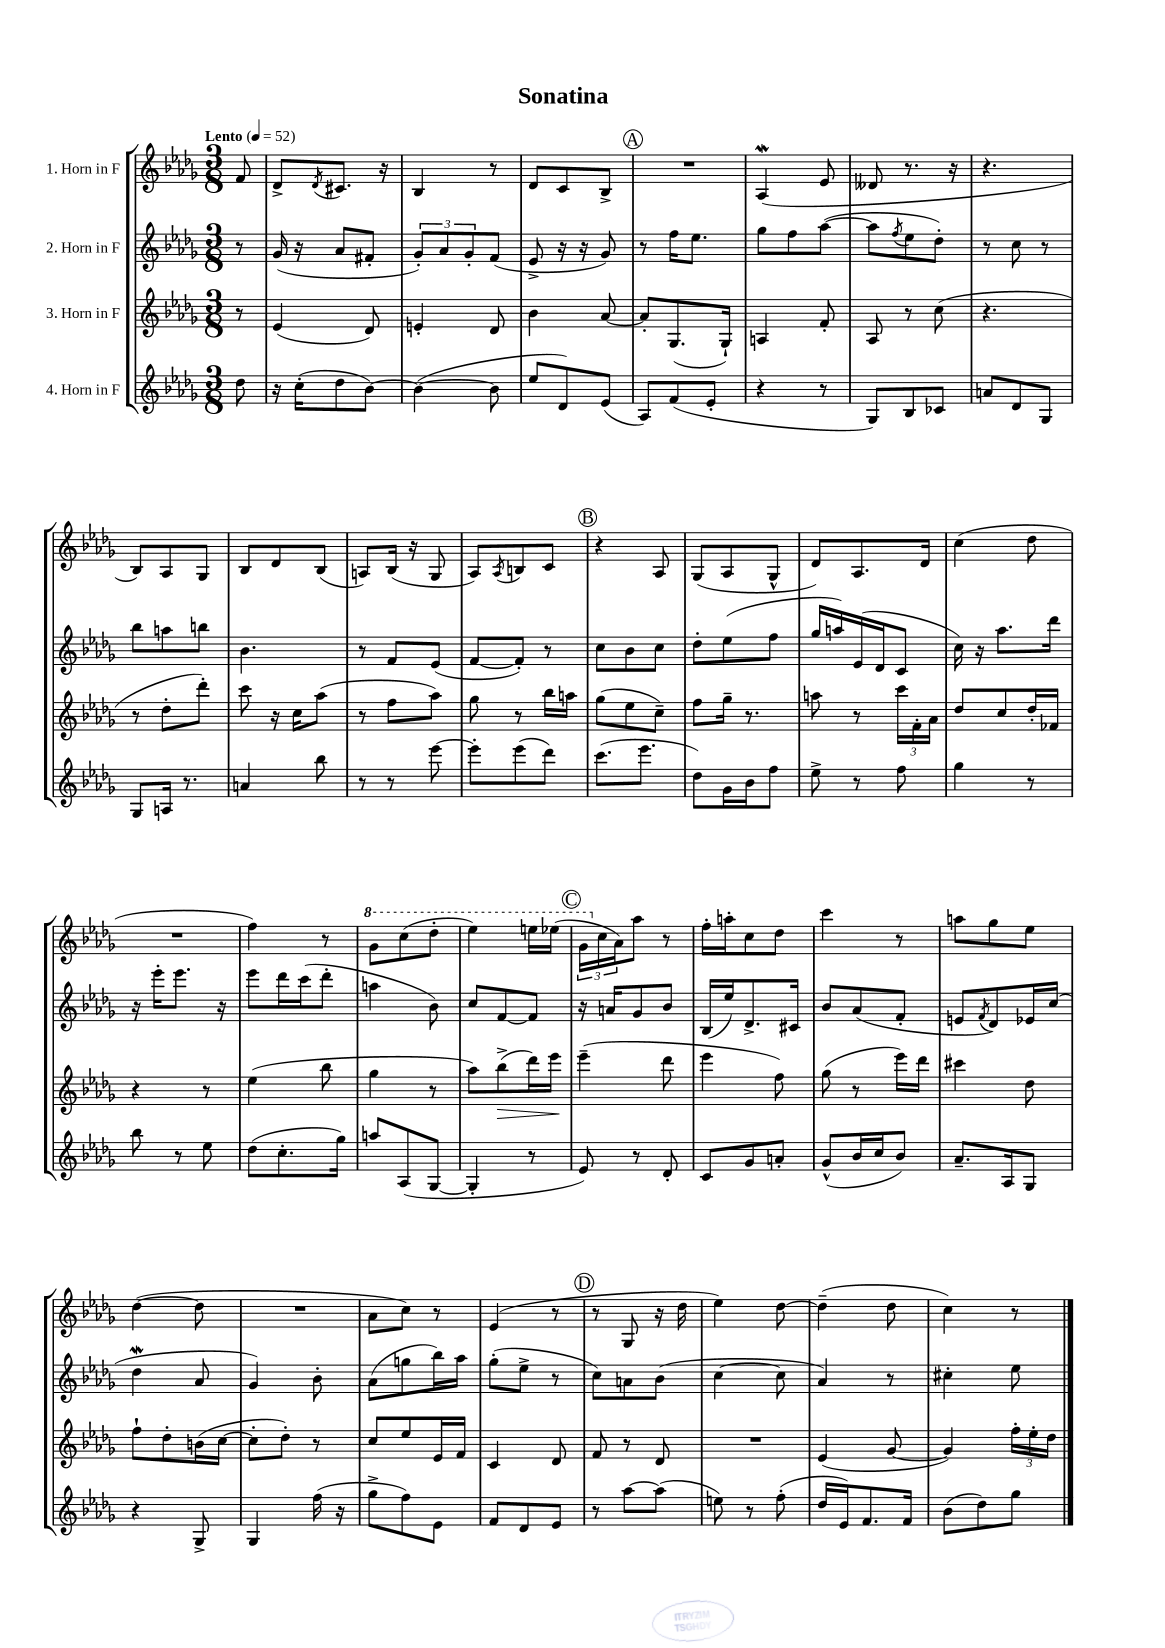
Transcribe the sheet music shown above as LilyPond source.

\header { title = "Sonatina" }
<<
\new StaffGroup <<
\new Staff = "s0" \with { instrumentName = "1. Horn in F" } {
    \clef treble \key des \major \numericTimeSignature \time 3/8 \partial 8 \tempo "Lento" 4 = 52
    f'8 |
    des'8-> \acciaccatura { des'8 } cis'8. r16 |
    bes4 r8 |
    des'8 c'8 bes8-> |
    \mark \markup { \circle "A" } R4. |
    aes4\mordent( ees'8 |
    deses'8 r8. r16 |
    r4. |
    bes8) aes8 ges8 |
    bes8 des'8 bes8( |
    a8) bes16( r16 ges8 |
    aes8) \acciaccatura { aes8 } b8 c'8 |
    \mark \markup { \circle "B" } r4 aes8 |
    ges8( aes8 ges8-^ |
    des'8) aes8. des'16 |
    c''4( des''8 |
    R4. |
    f''4) r8 |
    \ottava #1 ges''8 c'''8( des'''8-. |
    ees'''4) e'''16 ees'''16( |
    \mark \markup { \circle "C" } \tuplet 3/2 { ges''16 \ottava #0 c''16 aes'16) } aes''8 r8 |
    f''16-. a''16-. c''8 des''8 |
    c'''4 r8 |
    a''8 ges''8 ees''8 |
    des''4~( des''8 |
    R4. |
    aes'8 c''8) r8 |
    ees'4( r8 |
    \mark \markup { \circle "D" } r8 ges8 r16 des''16 |
    ees''4) des''8~ |
    des''4--( des''8 |
    c''4) r8 \bar "|." |
}
\new Staff = "s1" \with { instrumentName = "2. Horn in F" } {
    \clef treble \key des \major \numericTimeSignature \time 3/8 \partial 8
    r8 |
    ges'16( r16 aes'8 fis'8-. |
    \tuplet 3/2 { ges'8-.) aes'8 ges'8-. } f'8( |
    ees'8-> r16 r16 ges'8) |
    \mark \markup { \circle "A" } r8 f''16 ees''8. |
    ges''8 f''8 aes''8~( |
    aes''8 \acciaccatura { f''8 } ees''8 des''8-.) |
    r8 c''8 r8 |
    bes''8 a''8 b''8 |
    bes'4. |
    r8 f'8 ees'8( |
    f'8~ f'8-.) r8 |
    \mark \markup { \circle "B" } c''8 bes'8 c''8 |
    des''8-. ees''8( f''8 |
    ges''16 a''16) ees'16( des'16 c'8 |
    c''16) r16 aes''8. des'''16 |
    r16 ees'''16-. ees'''8. r16 |
    ees'''8 des'''16 c'''16( des'''8-. |
    a''4 bes'8) |
    c''8 f'8~ f'8 |
    \mark \markup { \circle "C" } r16 a'16 ges'8 bes'8 |
    bes16( ees''16) des'8.-> cis'16 |
    bes'8 aes'8( f'8-. |
    e'8 \acciaccatura { f'8 } des'8) ees'16 c''16( |
    des''4\mordent aes'8 |
    ges'4) bes'8-. |
    aes'8( g''8 bes''16) aes''16 |
    ges''8-.( ees''8-> r8 |
    \mark \markup { \circle "D" } c''8) a'8 bes'8( |
    c''4~ c''8 |
    aes'4) r8 |
    cis''4-. ees''8 \bar "|." |
}
\new Staff = "s2" \with { instrumentName = "3. Horn in F" } {
    \clef treble \key des \major \numericTimeSignature \time 3/8 \partial 8
    r8 |
    ees'4( des'8) |
    e'4-. des'8 |
    bes'4 aes'8~ |
    \mark \markup { \circle "A" } aes'8-. ges8.( ges16-!) |
    a4 f'8-. |
    aes8 r8 c''8( |
    r4. |
    r8 des''8-. des'''8-.) |
    c'''8 r16 c''16 aes''8( |
    r8 f''8 aes''8) |
    ges''8 r8 bes''16 a''16 |
    \mark \markup { \circle "B" } ges''8( ees''8 c''8--) |
    f''8 ges''16-- r8. |
    a''8 r8 \tuplet 3/2 { c'''16 f'16-. aes'16 } |
    des''8 c''8 des''16-. fes'16 |
    r4 r8 |
    ees''4( bes''8 |
    ges''4 r8 |
    aes''8) bes''8->\>( des'''16) ees'''16\! |
    \mark \markup { \circle "C" } ees'''4--( des'''8 |
    ees'''4 f''8) |
    ges''8( r8 ees'''16) des'''16 |
    cis'''4 des''8 |
    f''8-! des''8-. b'16( c''16~ |
    c''8-. des''8-.) r8 |
    c''8 ees''8 ees'16 f'16 |
    c'4 des'8 |
    \mark \markup { \circle "D" } f'8 r8 des'8 |
    R4. |
    ees'4( ges'8~ |
    ges'4) \tuplet 3/2 { f''16-. ees''16-. des''16 } \bar "|." |
}
\new Staff = "s3" \with { instrumentName = "4. Horn in F" } {
    \clef treble \key des \major \numericTimeSignature \time 3/8 \partial 8
    des''8 |
    r16 c''16-.( des''8 bes'8~) |
    bes'4~( bes'8 |
    ees''8 des'8) ees'8( |
    \mark \markup { \circle "A" } aes8) f'8( ees'8-. |
    r4 r8 |
    ges8) bes8 ces'8 |
    a'8 des'8 ges8 |
    ges8 a16 r8. |
    a'4 bes''8 |
    r8 r8 ees'''8~ |
    ees'''8-. ees'''8( des'''8) |
    \mark \markup { \circle "B" } c'''8.( ees'''8. |
    des''8) ges'16 bes'16 f''8 |
    ees''8-> r8 f''8 |
    ges''4 r8 |
    bes''8 r8 ees''8 |
    des''8( c''8.-. ges''16) |
    a''8 aes8( ges8~ |
    ges4-. r8 |
    \mark \markup { \circle "C" } ees'8) r8 des'8-. |
    c'8 ges'8 a'8-. |
    ges'8-^( bes'16 c''16 bes'8) |
    aes'8.-- aes16 ges8 |
    r4 ges8-> |
    ges4 f''16( r16 |
    ges''8-> f''8) ees'8 |
    f'8 des'8 ees'8 |
    \mark \markup { \circle "D" } r8 aes''8~ aes''8( |
    e''8) r8 f''8-.( |
    des''16 ees'16) f'8. f'16 |
    bes'8( des''8) ges''8 \bar "|." |
}
>>
>>
\layout { \context { \Score \remove "Bar_number_engraver" } }
